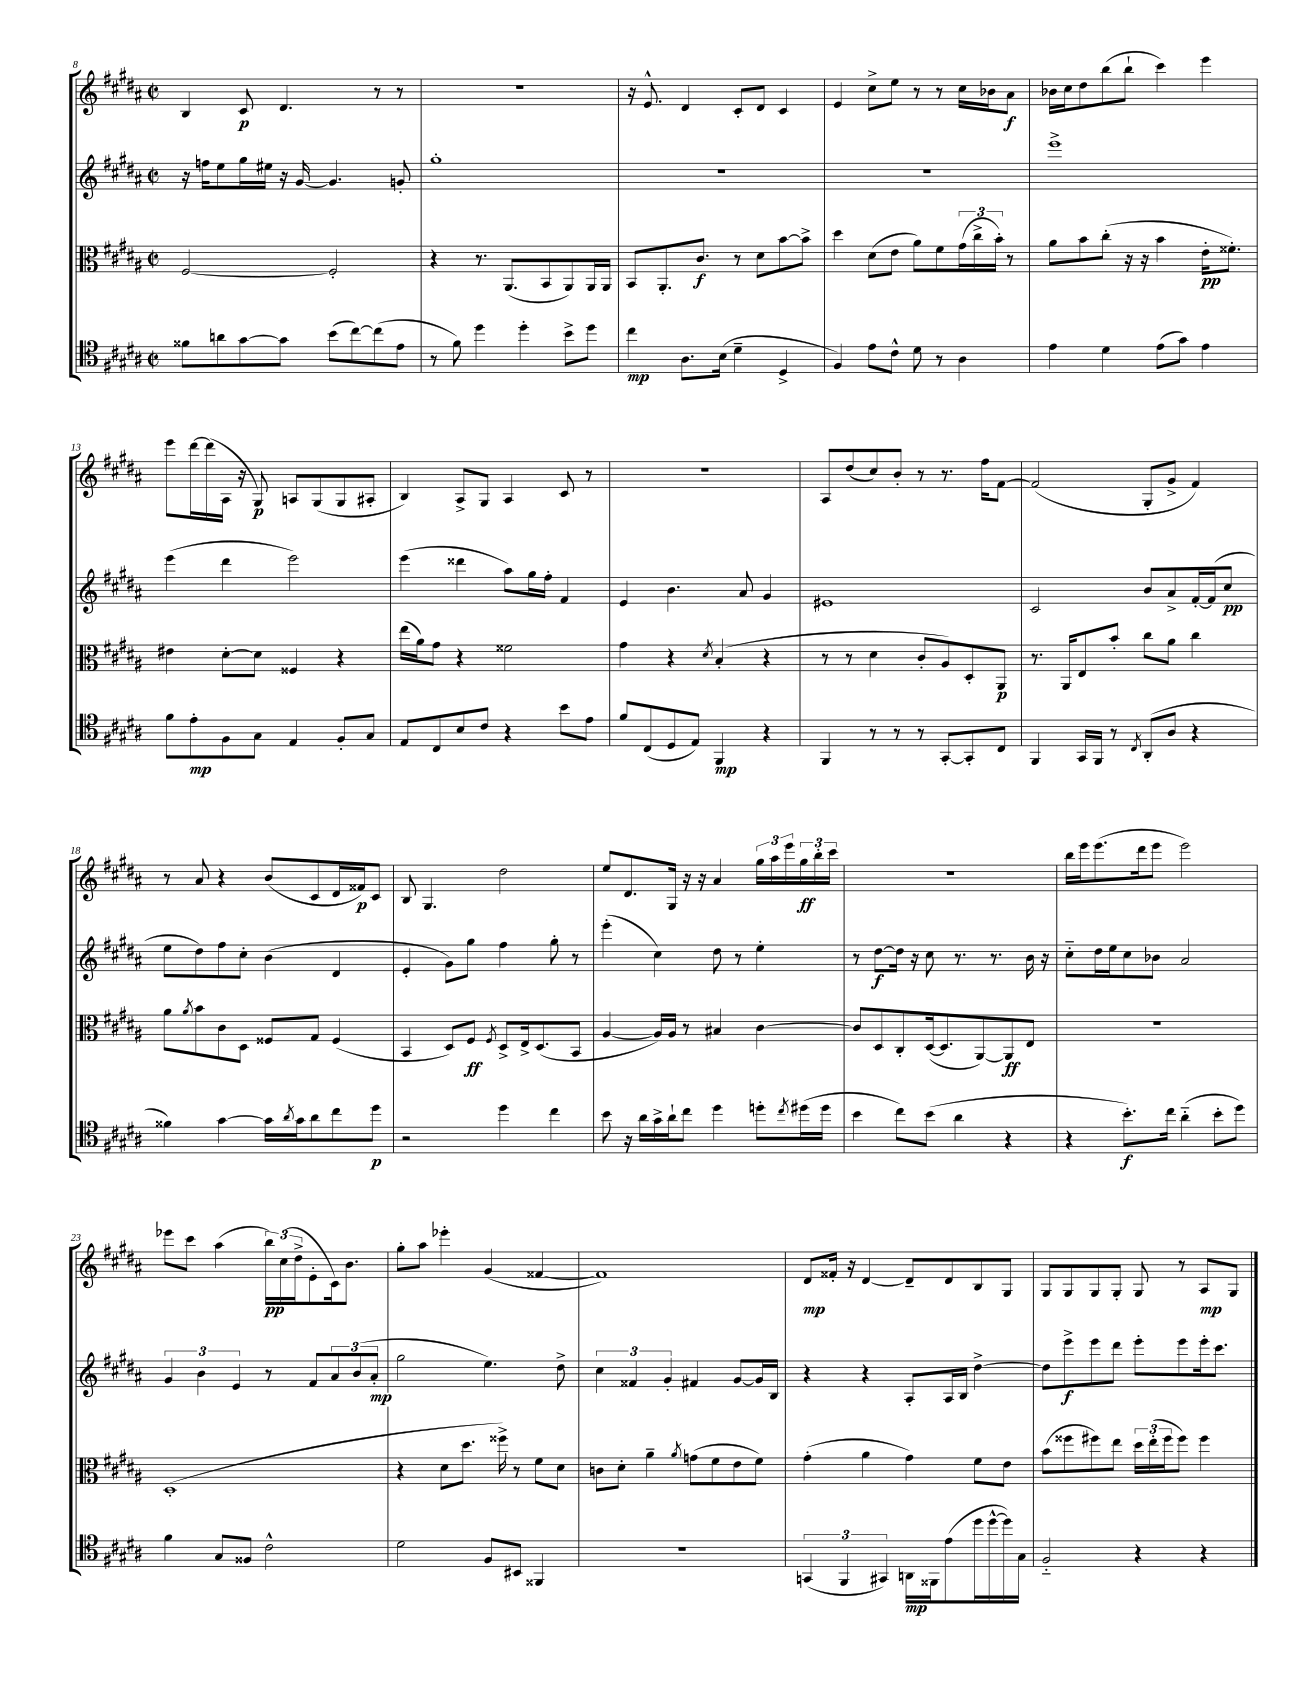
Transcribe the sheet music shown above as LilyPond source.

<<
\new StaffGroup <<
\new Staff = "s0" {
    \clef treble \key b \major \defaultTimeSignature \time 2/2
    b4 cis'8\p dis'4. r8 r8 |
    R1 |
    r16 e'8.-^ dis'4 cis'8-. dis'8 cis'4 |
    e'4 cis''8-> e''8 r8 r8 cis''16 bes'16 ais'8\f |
    bes'16 cis''16 dis''8 b''8( b''8-! cis'''4) e'''4 |
    e'''8 dis'''16~ dis'''16( ais16 r16 gis8\p) a8 gis8( gis8 ais8-. |
    b4) ais8-> gis8 ais4 cis'8 r8 |
    R1 |
    ais8 dis''8( cis''8) b'8-. r8 r8. fis''16 fis'8~ |
    fis'2( gis8-. gis'8-> fis'4) |
    r8 ais'8 r4 b'8( cis'8 dis'16 fisis'16\p) cis'8 |
    b8 gis4. dis''2 |
    e''8 dis'8. gis16 r16 r16 ais'4 \tuplet 3/2 { gis''16 ais''16 e'''16 } \tuplet 3/2 { gis''16\ff b''16-. cis'''16 } |
    R1 |
    b''16 e'''16 e'''8.( dis'''16 e'''8 e'''2) |
    ees'''8 cis'''8 ais''4( \tuplet 3/2 { b''16\pp) cis''16( dis''16-> } e'8-. cis'16) b'8. |
    gis''8-. ais''8 ees'''4-. gis'4( fisis'4~ |
    fisis'1) |
    dis'8\mp fisis'16-. r16 dis'4~ dis'8-- dis'8 b8 gis8 |
    gis8 gis8 gis8 gis8-. gis8 r8 ais8\mp gis8 \bar "|." |
}
\new Staff = "s1" {
    \clef treble \key b \major \defaultTimeSignature \time 2/2
    r16 f''16 e''8 gis''16 eis''16 r16 gis'16~ gis'4. g'8-. |
    gis''1-. |
    R1 |
    R1 |
    e'''1-> |
    e'''4( dis'''4 e'''2) |
    e'''4( disis'''4 ais''8) gis''16 fis''16-. fis'4 |
    e'4 b'4. ais'8 gis'4 |
    eis'1 |
    cis'2 b'8 ais'8-> fis'16~-. fis'16( cis''8\pp |
    e''8 dis''8) fis''8 cis''8-. b'4( dis'4 |
    e'4-. gis'8) gis''8 fis''4 gis''8-. r8 |
    e'''4-.( cis''4) dis''8 r8 e''4-. |
    r8 dis''8~\f dis''16 r16 cis''8 r8. r8. b'16 r16 |
    cis''8-_ dis''16 e''16 cis''8 bes'8 ais'2 |
    \tuplet 3/2 { gis'4 b'4 e'4 } r8 fis'8 \tuplet 3/2 { ais'8 b'8( ais'8-.\mp } |
    gis''2 e''4.) dis''8-> |
    \tuplet 3/2 { cis''4 fisis'4 gis'4-. } fis'4 gis'8~ gis'16 b16 |
    r4 r4 ais8-. ais16 b16 dis''4~-> |
    dis''8 e'''8->\f e'''8 dis'''8 e'''8-. e'''8 e'''16-. cis'''8. \bar "|." |
}
\new Staff = "s2" {
    \clef alto \key b \major \defaultTimeSignature \time 2/2
    fis2~ fis2-. |
    r4 r8. ais,8.( b,8 ais,8) ais,16 ais,16 |
    b,8 ais,8.-. cis'8.\f r8 dis'8 b'8~ b'8-> |
    dis''4 dis'8( e'8 ais'8) fis'8 \tuplet 3/2 { gis'16( cis''16-> b'16-.) } r8 |
    ais'8 b'8 cis''8-.( r16 r16 b'4 e'16-.\pp fisis'8.-.) |
    eis'4 dis'8~-. dis'8 fisis4 r4 |
    e''16( ais'16) gis'8 r4 fisis'2 |
    gis'4 r4 \acciaccatura { dis'8 } b4-.( r4 |
    r8 r8 dis'4 cis'8-. ais8) dis8-. ais,8\p |
    r8. ais,16 e8 b'8-. cis''8 ais'8 cis''4 |
    ais'8 \acciaccatura { ais'8 } b'8 cis'8 dis8 fisis8 gis8 fisis4( |
    b,4 dis8) fis8\ff \acciaccatura { fis8 } dis8-> e16-> dis8.( b,8 |
    ais4~ ais16) ais16 r8 bis4 cis'4~ |
    cis'8 dis8 cis8-. dis16~( dis8. ais,8~) ais,8\ff e8 |
    r1 |
    dis1-.( |
    r4 dis'8 dis''8. fisis''16->) r8 fis'8 dis'8 |
    c'8 dis'8-. ais'4-- \acciaccatura { ais'8 } g'8( fis'8 e'8 fis'8) |
    gis'4-.( ais'4 gis'4) fis'8 e'8 |
    b'8( fisis''8 fis''8) e''8 \tuplet 3/2 { dis''16 e''16-.( fis''16 } fis''8) fis''4 \bar "|." |
}
\new Staff = "s3" {
    \clef tenor \key b \major \defaultTimeSignature \time 2/2
    fisis'8 a'8 gis'8~ gis'8 b'8( cis''8~) cis''8( e'8 |
    r8 fis'8) dis''4 dis''4-. b'8-> dis''8 |
    cis''4\mp ais8. b16( dis'4-- dis4-> |
    fis4) e'8 cis'8-^ dis'8 r8 ais4 |
    e'4 dis'4 e'8( gis'8) e'4 |
    fis'8 e'8-.\mp fis8 gis8 e4 fis8-. gis8 |
    e8 cis8 b8 cis'8 r4 b'8 e'8 |
    fis'8 cis8( dis8 e8) fis,4\mp r4 |
    fis,4 r8 r8 r8 gis,8~-. gis,8-. cis8 |
    fis,4 gis,16 fis,16 r8 \acciaccatura { cis8 } ais,8-.( ais8 r4 |
    fisis'4) gis'4~ gis'16 \acciaccatura { ais'8 } gis'16 ais'8 cis''8 dis''8\p |
    r2 dis''4 cis''4 |
    b'8 r16 ais'16 gis'16-> ais'16-! cis''8 dis''4 d''8-. \acciaccatura { cis''8 } dis''16( dis''16 |
    b'4 cis''8) b'8( ais'4 r4 |
    r4 b'8.-.\f) cis''16 ais'4-_( b'8-. dis''8) |
    fis'4 gis8 fisis8 cis'2-^ |
    dis'2 fis8 bis,8 fisis,4 |
    R1 |
    \tuplet 3/2 { g,4( fis,4 gis,4) } a,16\mp fisis,16 e'8( dis''16 dis''16~-^ dis''16) gis16 |
    fis2-_ r4 r4 \bar "|." |
}
>>
>>
\layout { \context { \Score currentBarNumber = #8 } }
